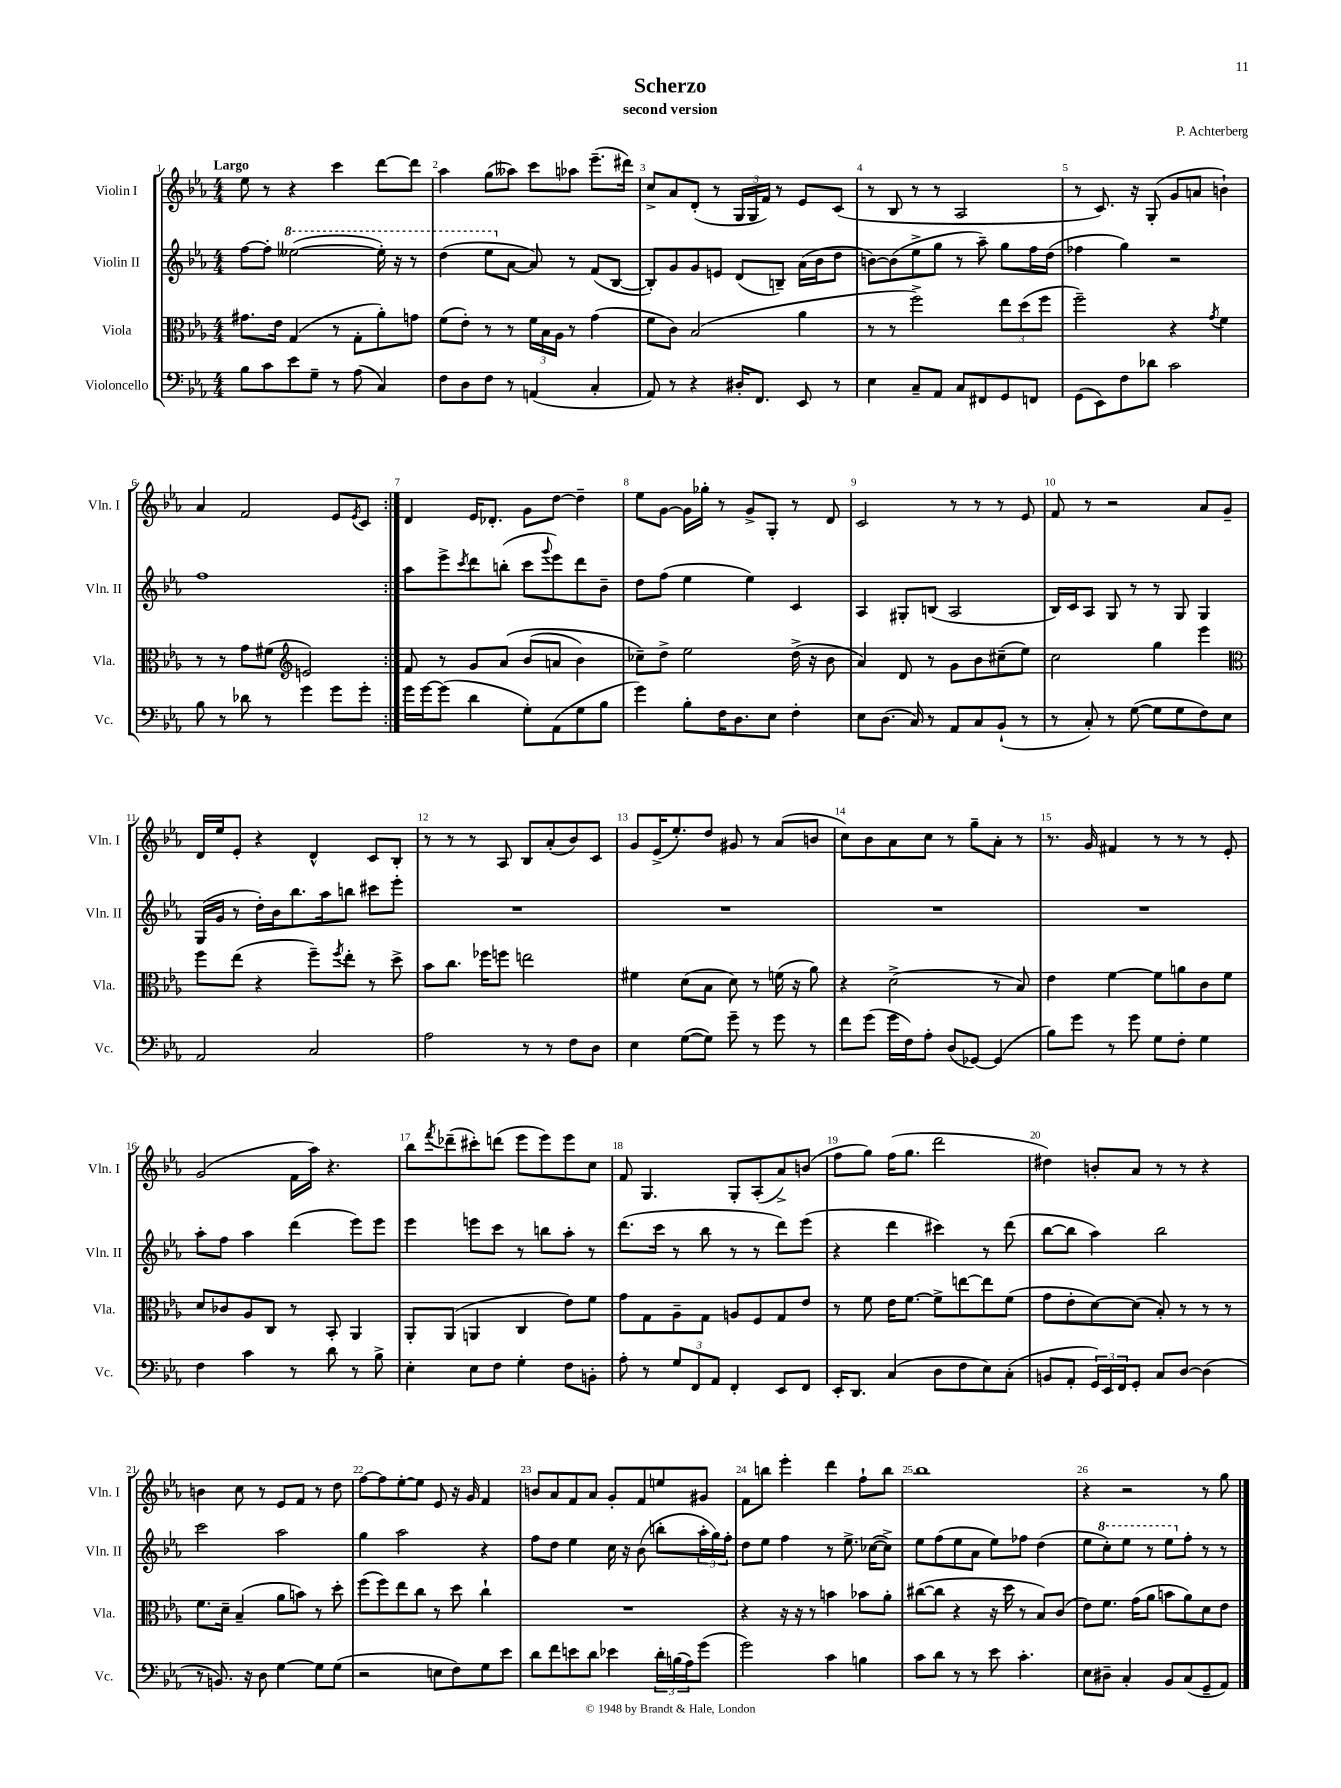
\header { title = "Scherzo" composer = "P. Achterberg" subtitle = "second version" }
<<
\new StaffGroup <<
\new Staff = "s0" \with { instrumentName = "Violin I" shortInstrumentName = "Vln. I" } {
    \clef treble \key ees \major \numericTimeSignature \time 4/4 \tempo "Largo"
    \repeat volta 2 { ees''8 r8 r4 c'''4 d'''8~ d'''8 |
    aes''4 g''8( aeses''8) c'''8 aes''8 ees'''8.--( dis'''16) |
    c''8-> aes'8 d'8-.( r8 \tuplet 3/2 { g16 g16 f'16) } r8 ees'8 c'8( |
    r8 bes8 r8 r8 aes2 |
    r8 c'8.) r16 g8-.( g'8 a'8 b'4-!) |
    aes'4 f'2 ees'8 \acciaccatura { ees'8 } c'8 | }
    d'4 ees'16 des'8.-. g'8 d''8~ d''4-- |
    ees''8 g'8~ g'16 ges''16-. r8 g'8-> g8-. r8 d'8 |
    c'2 r8 r8 r8 ees'8 |
    f'8 r8 r2 aes'8 g'8-- |
    d'16 ees''16 ees'8-. r4 d'4-^ c'8 bes8-. |
    r8 r8 r8 aes8 bes8 aes'8-.( bes'8) c'8 |
    g'8 ees'16->( ees''8.-.) d''8 gis'8 r8 aes'8( b'8 |
    c''8) bes'8 aes'8 c''8 r8 g''8-- aes'8-. r8 |
    r8. g'16 fis'4 r8 r8 r8 ees'8-. |
    g'2( f'16 aes''16) r4. |
    bes''8 \acciaccatura { f'''8 } des'''8--( cis'''8-.) d'''8( ees'''8 ees'''8) ees'''8 c''8 |
    f'8 g4. g8-. aes8-.( aes'8->) b'8( |
    f''8 g''8) f''16( g''8. d'''2 |
    dis''4) b'8-. aes'8 r8 r8 r4 |
    b'4 c''8 r8 ees'8 f'8 r8 d''8 |
    f''8~ f''8 ees''8~-. ees''8 ees'8 r16 g'16 f'4 |
    b'8 aes'8 f'8 aes'8 g'8-. f'8 e''8 gis'8 |
    f'8 b''8 ees'''4-. d'''4 f''8-! b''8 |
    bes''1 |
    r4 r2 r8 g''8 \bar "|." |
}
\new Staff = "s1" \with { instrumentName = "Violin II" shortInstrumentName = "Vln. II" } {
    \clef treble \key ees \major \numericTimeSignature \time 4/4
    \repeat volta 2 { f''8~ f''8-. \ottava #1 eeses'''2~( eeses'''16-.) r16 r8 |
    d'''4( ees'''8 \ottava #0 aes'8~ aes'8) r8 f'8( bes8~ |
    bes8-.) g'8 g'8 e'8 d'8( b8--) aes'16( bes'16 d''8 |
    b'8~) b'8( ees''8-> g''8 r8 aes''8--) g''8 f''16 d''16( |
    fes''4 g''4) r2 |
    f''1 | }
    aes''8 ees'''8-> \acciaccatura { c'''8 } d'''8 b''8-.( c'''8 \appoggiatura { g'''8 } ees'''8) d'''8 bes'8-- |
    d''8 f''8( ees''4 ees''4) c'4 |
    aes4 gis8-. b8( aes2 |
    bes16) c'16 aes8 g8 r8 r8 g8 g4 |
    g16( g'16 r8 d''16-.) bes'16 bes''8. aes''16 b''8 cis'''8 ees'''8-. |
    R1 |
    R1 |
    R1 |
    R1 |
    aes''8-. f''8 aes''4 d'''4( ees'''8) ees'''8 |
    ees'''4 e'''8 c'''8 r8 b''8 aes''8-. r8 |
    d'''8.( c'''16 r8 bes''8 r8 r8 d'''8) ees'''8( |
    r4 d'''4 cis'''4) r8 d'''8( |
    bes''8~ bes''8 aes''4) bes''2 |
    c'''2 aes''2 |
    g''4 aes''2 r4 |
    f''8 d''8 ees''4 c''16 r16 bes'8( b''8-. \tuplet 3/2 { aes''16-. g''16) f''16-. } |
    d''8 ees''8 f''4 r8 ees''8.-> ces''16~( ces''8->) |
    ees''8 f''8( ees''8 aes'8 ees''8) fes''8 d''4( |
    ees''8 \ottava #1 c'''8-.) ees'''8 r8 ees'''8 \ottava #0 f''8-. r8 r8 \bar "|." |
}
\new Staff = "s2" \with { instrumentName = "Viola" shortInstrumentName = "Vla." } {
    \clef alto \key ees \major \numericTimeSignature \time 4/4
    \repeat volta 2 { gis'8. ees'16 g4( r8 g8-. aes'8-.) g'8 |
    f'8( ees'8-.) r8 r8 \tuplet 3/2 { f'16 bes16 aes16 } r8 g'4( |
    f'8 c'8) bes2( aes'4 |
    r8 r8 f''2->) \tuplet 3/2 { ees''8 d''8( f''8 } |
    f''2--) r4 \acciaccatura { g'8 } f'4 |
    r8 r8 g'8 fis'8( \clef treble e'2) | }
    f'8 r8 g'8 aes'8\( bes'8( a'8 bes'4) |
    ces''8--\) d''8-> ees''2 d''16->( r16 bes'8 |
    aes'4) d'8 r8 g'8 bes'8 cis''8--( ees''8) |
    c''2 g''4 ees'''4 |
    \clef alto f''8 ees''8( r4 f''8--) \acciaccatura { f''8 } ees''8-. r8 d''8-> |
    bes'8 c''8. fes''16 f''8 e''2 |
    fis'4 d'8( bes8 d'8) r8 f'16( r16 aes'8) |
    r4 d'2->( r8 bes8) |
    ees'4 f'4~ f'8 a'8 c'8 f'8 |
    d'8 ces'8 aes8 c8 r8 bes,8-. aes,4 |
    aes,8-. aes,8( a,4 c4 ees'8) f'8 |
    g'8 g8 aes8-- g8 a8 f8 g8 ees'8 |
    r8 f'8 ees'16 f'8.~ f'8-> e''8~ e''8 f'8( |
    g'8 ees'8-. d'8~) d'8( bes8-.) r8 r8 r8 |
    f'8. d'16-- bes4--( aes'8 b'8) r8 d''8-. |
    f''8( f''8) ees''8 c''8 r8 d''8 c''4-! |
    R1 |
    r4 r16 r16 r8 b'4 bes'8 aes'8-. |
    cis''8~( cis''8 r4 r16 d''16 r8 bes8) c'8( |
    ees'8) f'8. g'16( aes'8 b'8 aes'8) d'8 ees'8 \bar "|." |
}
\new Staff = "s3" \with { instrumentName = "Violoncello" shortInstrumentName = "Vc." } {
    \clef bass \key ees \major \numericTimeSignature \time 4/4
    \repeat volta 2 { bes8 c'8 ees'8 g8-- r8 aes8( c4) |
    f8 d8 f8 r8 a,4( c4-. |
    aes,8) r8 r4 dis16-. f,8. ees,8 r8 |
    ees4 c8-- aes,8 c8 fis,8 g,8 f,8 |
    g,8( ees,8) f8 des'8 c'2 |
    bes8 r8 des'8 r8 g'4 g'8 g'8-. | }
    g'16 g'16~ g'8( d'4 g8-.) aes,8( g8 bes8 |
    g'4) bes8-. f16 d8. ees8 f4-. |
    ees8 d8.( c16) r8 aes,8 c8 bes,8-!( r8 |
    r8 c8-.) r8 g8~( g8 g8 f8) ees8 |
    aes,2 c2 |
    aes2 r8 r8 f8 d8 |
    ees4 g8~( g8) g'8-- r8 g'8 r8 |
    f'8 g'8( g'16 f16) aes8-. d8( ges,8~) ges,4( |
    bes8) g'8 r8 g'8 g8 f8-. g4 |
    f4 c'4 r8 d'8 r8 bes8-> |
    ees4-. ees8 f8 g4-. f8 b,8-. |
    aes8-. r8 \tuplet 3/2 { g8 f,8 aes,8 } f,4-. ees,8 f,8 |
    ees,16-. d,8. c4( d8 f8 ees8) c8-.( |
    b,8 aes,8-. \tuplet 3/2 { g,16) ees,16 f,16 } g,8-. c8 d8~ d4( |
    r8 b,8.) r16 d8 g4~ g8 g8( |
    r2 e8 f8) g8 ees'8 |
    d'8 f'8 e'8 d'8 ees'4 \tuplet 3/2 { d'16-. b16( aes16) } g'8( |
    g'2) c'4 b4 |
    c'8 d'8 r8 r8 ees'8 c'4.-. |
    ees8 dis8-- c4-. bes,8 c8( g,8-- aes,8) \bar "|." |
}
>>
>>
\layout { \context { \Score \override BarNumber.break-visibility = ##(#f #t #t) barNumberVisibility = #all-bar-numbers-visible } }
